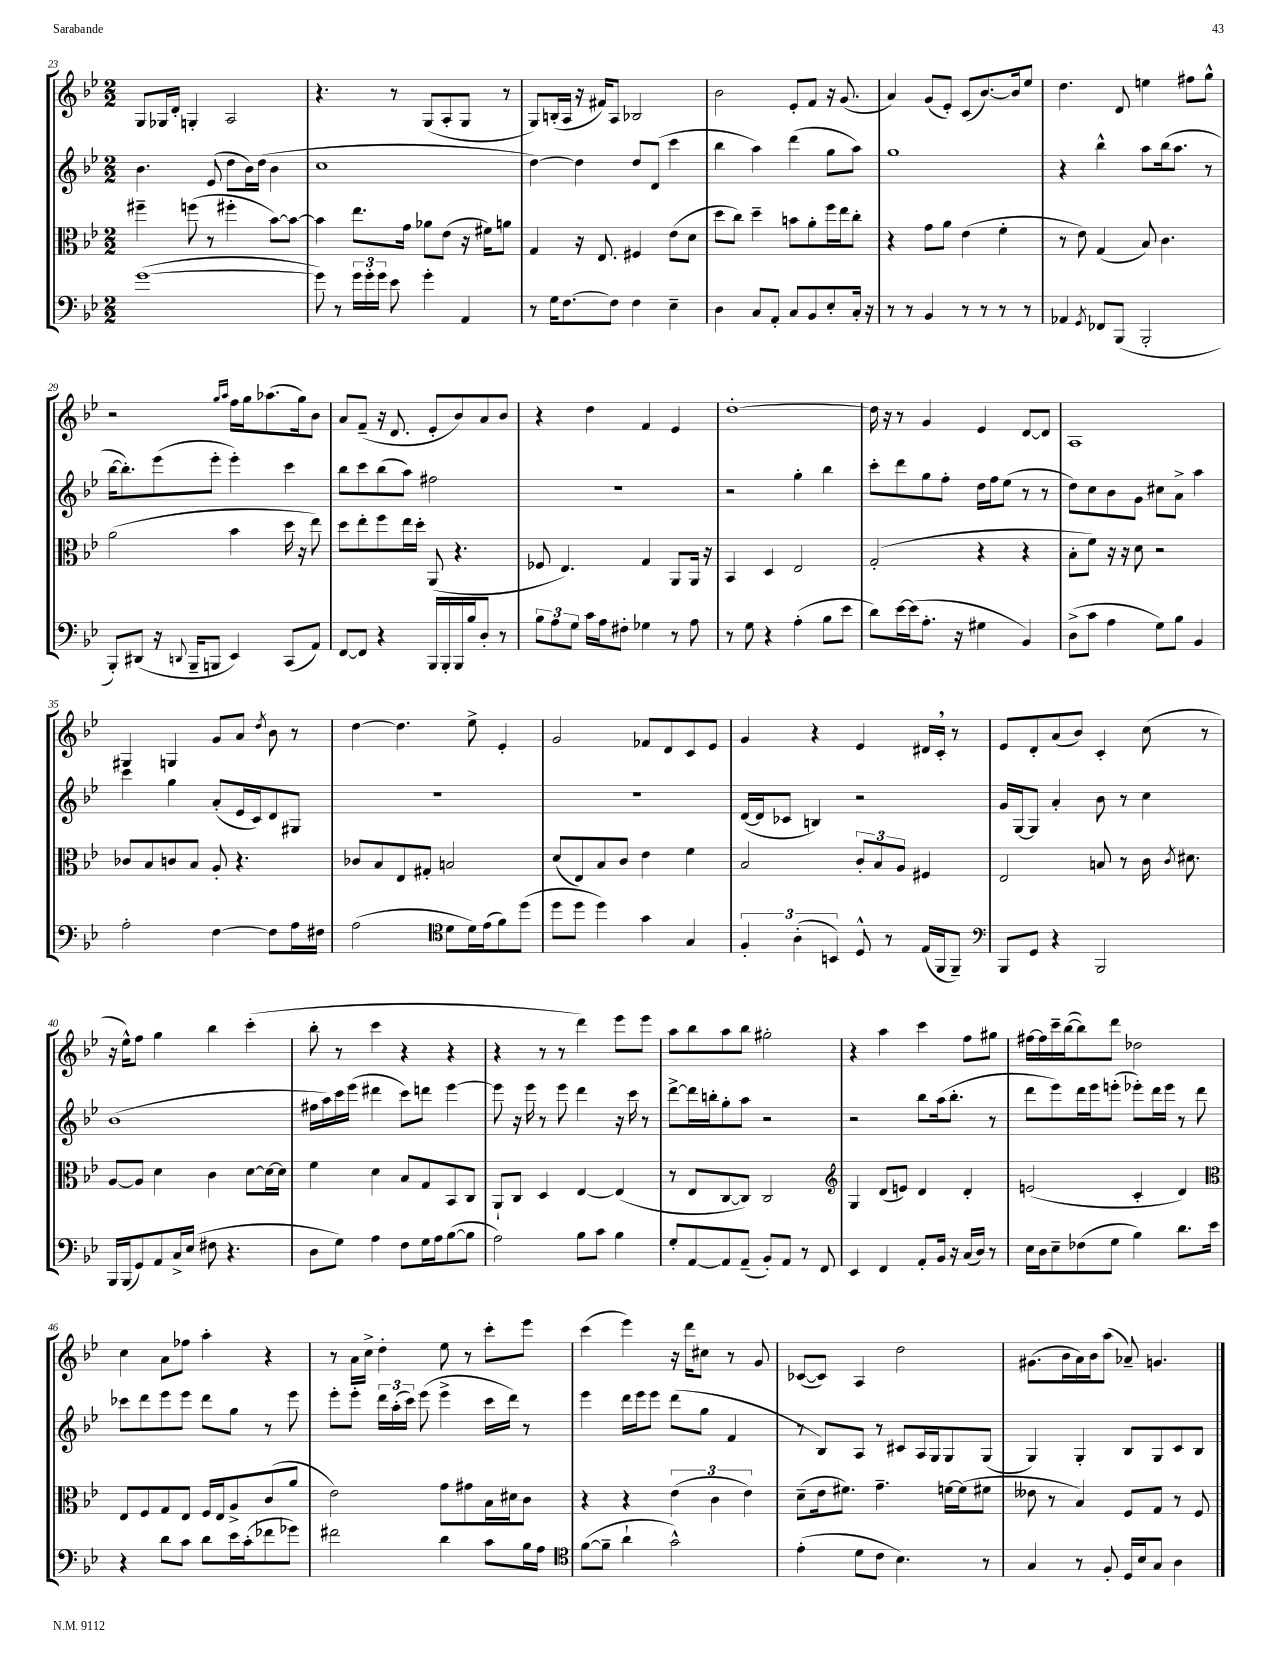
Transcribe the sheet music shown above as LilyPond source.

<<
\new StaffGroup <<
\new Staff = "s0" {
    \clef treble \key bes \major \numericTimeSignature \time 2/2
    \autoBeamOff g8[ ges16 d'16]-. g4-. a2 |
    r4. r8 g8[( a8-. g8] r8 |
    g8[) b16-.( a16] r16 fis'16[) a8] bes2 |
    bes'2 ees'8[-. f'8] r16 g'8.( |
    a'4) g'8[( ees'8]-.) c'8[( bes'8.~) bes'16 ees''8] |
    d''4. d'8 e''4 fis''8[ g''8]-^ |
    r2 \grace { g''16[ a''16] } f''16[ g''16 aes''8.( g''16) bes'8] |
    a'8[ f'8]--( r16 d'8. ees'8[-. bes'8) a'8 bes'8] |
    r4 d''4 f'4 ees'4 |
    d''1~-. |
    d''16 r16 r8 g'4 ees'4 d'8[~ d'8] |
    a1 |
    gis4 g4 g'8[ a'8] \acciaccatura { d''8 } bes'8 r8 |
    d''4~ d''4. ees''8-> ees'4-. |
    g'2 fes'8[ d'8 c'8 ees'8] |
    g'4 r4 ees'4 dis'16[ c'16]-. \breathe r8 |
    ees'8[ d'8-. a'8( bes'8]) c'4-. c''8( r8 |
    r16 ees''16[-^) f''8] g''4 bes''4 c'''4-.( |
    bes''8-. r8 c'''4 r4 r4 |
    r4 r8 r8 d'''4) ees'''8[ ees'''8] |
    a''8[ bes''8 a''8 bes''8] gis''2-. |
    r4 a''4 c'''4 f''8[ gis''8] |
    fis''16[~ fis''16 c'''16-- bes''16~( bes''8) d'''8] des''2 |
    c''4 a'8[ fes''8] a''4-. r4 |
    r8 a'16[ c''16]-> d''4-. ees''8 r8 c'''8[-. ees'''8] |
    c'''4( ees'''4) r16 d'''16[ cis''8] r8 g'8 |
    ces'8[~( ces'8]) a4 d''2 |
    gis'8.[( bes'16 a'16) bes'16 a''8]( aes'8--) g'4. \bar "|." |
}
\new Staff = "s1" {
    \clef treble \key bes \major \numericTimeSignature \time 2/2
    \autoBeamOff bes'4. ees'8( d''8[ bes'16) d''16]( bes'4 |
    c''1 |
    d''4~) d''4 d''8[ d'8]( c'''4 |
    bes''4 a''4) d'''4( g''8[ a''8]) |
    g''1 |
    r4 bes''4-^ a''8[ bes''16( a''8.] r8 |
    bes''16[~ bes''8.-.) ees'''8( ees'''8]-. ees'''4-.) c'''4 |
    bes''8[ c'''8 bes''8( a''8]) fis''2 |
    R1 |
    r2 g''4-. bes''4 |
    c'''8[-. d'''8 g''8 f''8]-. d''16[ f''16 ees''8]( r8 r8 |
    d''8[) c''8 bes'8 g'8] cis''8[ a'8]-> a''4 |
    c'''4 g''4 a'8[-.( ees'16 c'16) d'8 gis8] |
    R1 |
    R1 |
    d'16[~( d'16 ces'8] b4) r2 |
    g'16[ g16~ g8] a'4-. bes'8 r8 c''4 |
    bes'1( |
    fis''16[ a''16) c'''16 ees'''16]( dis'''4 c'''8[) d'''8] ees'''4~ |
    ees'''8 r16 ees'''16 r8 ees'''8 d'''4 r16 c'''16 r8 |
    d'''8[~-> d'''16 b''16-. g''8-. a''8] r2 |
    r2 bes''8[ a''16( bes''8.]-. r8 |
    d'''8[ ees'''8) d'''16 ees'''16 e'''8]-.( ees'''8[-.) d'''16 ees'''16] r8 d'''8 |
    ces'''8[ d'''8 ees'''8 ees'''8] d'''8[ g''8] r8 ees'''8 |
    ees'''8[-. ees'''8]-. \tuplet 3/2 { d'''16[ a''16-.( c'''16]) } ees'''8( ees'''4-> c'''16[ d'''16]) r8 |
    ees'''4 d'''16[ ees'''16 ees'''8] d'''8[( g''8] f'4 |
    r8 bes8[) a8] r8 cis'8[ a16 g16 g8 g8]( |
    g4) g4-. bes8[ g8 c'8 bes8] \bar "|." |
}
\new Staff = "s2" {
    \clef alto \key bes \major \numericTimeSignature \time 2/2
    \autoBeamOff fis''4-- f''8( r8 fis''4-. bes'8[~) bes'8]~ |
    bes'4 ees''8.[ g'16] aes'8[ ees'8]( r16 fis'16[) a'8] |
    g4 r16 ees8. fis4 ees'8[( d'8] |
    d''8[ c''8]) d''4-- b'8[ a'8-. f''16 ees''16 c''8]-. |
    r4 g'8[ a'8] ees'4( f'4-. |
    r8 ees'8) g4( bes8) c'4. |
    a'2( bes'4 d''16 r16 ees''8) |
    d''8[ ees''8-. f''8 ees''16 d''16]-. a,8( r4. |
    fes8 ees4.) g4 a,8[ a,16] r16 |
    bes,4 d4 ees2 |
    g2-.( r4 r4 |
    bes8[-. f'8]) r16 r16 d'8 r2 |
    ces'8[ bes8 c'8 bes8] a8-. r4. |
    ces'8[ bes8 ees8 gis8]-. b2 |
    d'8[( ees8) bes8 c'8] ees'4 f'4 |
    bes2 \tuplet 3/2 { c'8[-. bes8 a8] } fis4 |
    ees2 b8 r8 c'16 \acciaccatura { c'8 } dis'8. |
    a8[~ a8] d'4 c'4 d'8[~ d'16~ d'16] |
    f'4 d'4 bes8[ g8 bes,8 c8] |
    a,8[-! c8] d4 ees4~ ees4( |
    r8 ees8[ c8~ c8]) c2 |
    \clef treble g4 d'8[( e'8]) d'4 d'4-. |
    e'2( c'4-. d'4) |
    \clef alto ees8[ f8 g8 ees8] f16[ ees16 a8-> c'8( a'8] |
    ees'2) g'8[ gis'8 bes16 dis'16 c'8] |
    r4 r4 \tuplet 3/2 { ees'4( c'4 ees'4) } |
    d'8[--( ees'16 fis'8.]) g'4.-- f'16[~ f'16( fis'8] |
    eeses'8 r8 bes4) f8[ g8] r8 f8 \bar "|." |
}
\new Staff = "s3" {
    \clef bass \key bes \major \numericTimeSignature \time 2/2
    \autoBeamOff g'1~( |
    g'8) r8 \tuplet 3/2 { g'16[ g'16-. g'16] } ees'8 g'4-. a,4 |
    r8 g16[ f8.~ f8] f4 ees4-- |
    d4 c8[ a,8]-. c8[ bes,8 ees8-. c16]-. r16 |
    r8 r8 bes,4 r8 r8 r8 r8 |
    aes,4 \acciaccatura { g,8 } fes,8[ bes,,8]( bes,,2-. |
    bes,,8[-.) dis,8]( r16 \appoggiatura { d,8 } bes,,16[-- b,,8] ees,4) c,8[( a,8]) |
    f,8[~ f,8] r4 bes,,16[ bes,,16-. bes,,16 bes16 d8]-. r8 |
    \tuplet 3/2 { bes8[ a8 g8] } c'16[ a16 fis8]-. ges4 r8 a8 |
    r8 g8 r4 a4-.( bes8[ ees'8] |
    d'8[) ees'16~ ees'16( a8.]-. r16 gis4 bes,4) |
    d8[->( c'8] a4 g8[) bes8] bes,4 |
    a2-. f4~ f8[ a16 fis16] |
    a2( \clef tenor d'8[ d'16) ees'16( f'8) d''8]( |
    d''8[ d''8] d''4) g'4 g4 |
    \tuplet 3/2 { f4-. a4-.( b,4) } d8-^ r8 ees16[( f,16 f,8]--) |
    \clef bass bes,,8[ g,8] r4 bes,,2 |
    bes,,16[ bes,,16( g,8) a,8 c16-> ees16]( fis8 r4. |
    d8[ g8]) a4 f8[ g16 a16 bes8~( bes8] |
    a2) bes8[ c'8] bes4 |
    g8[-. a,8~ a,8 a,8]--( bes,8[-.) a,8] r8 f,8 |
    ees,4 f,4 a,8[-. bes,16] r16 c16[( d16]) r8 |
    ees16[ d16 ees8-- fes8( g8] bes4) d'8.[ ees'16] |
    r4 d'8[ c'8] d'8[ ees'16 c'16-.( fes'8 ges'8]) |
    fis'2 d'4 c'8[ bes16 a16] |
    \clef tenor f'8[~( f'8]-- a'4-! g'2-^) |
    ees'4-.( d'8[ c'8] bes4.) r8 |
    g4 r8 f8-. d16[ bes16 g8] a4 \bar "|." |
}
>>
>>
\layout { \context { \Score currentBarNumber = #23 } }
